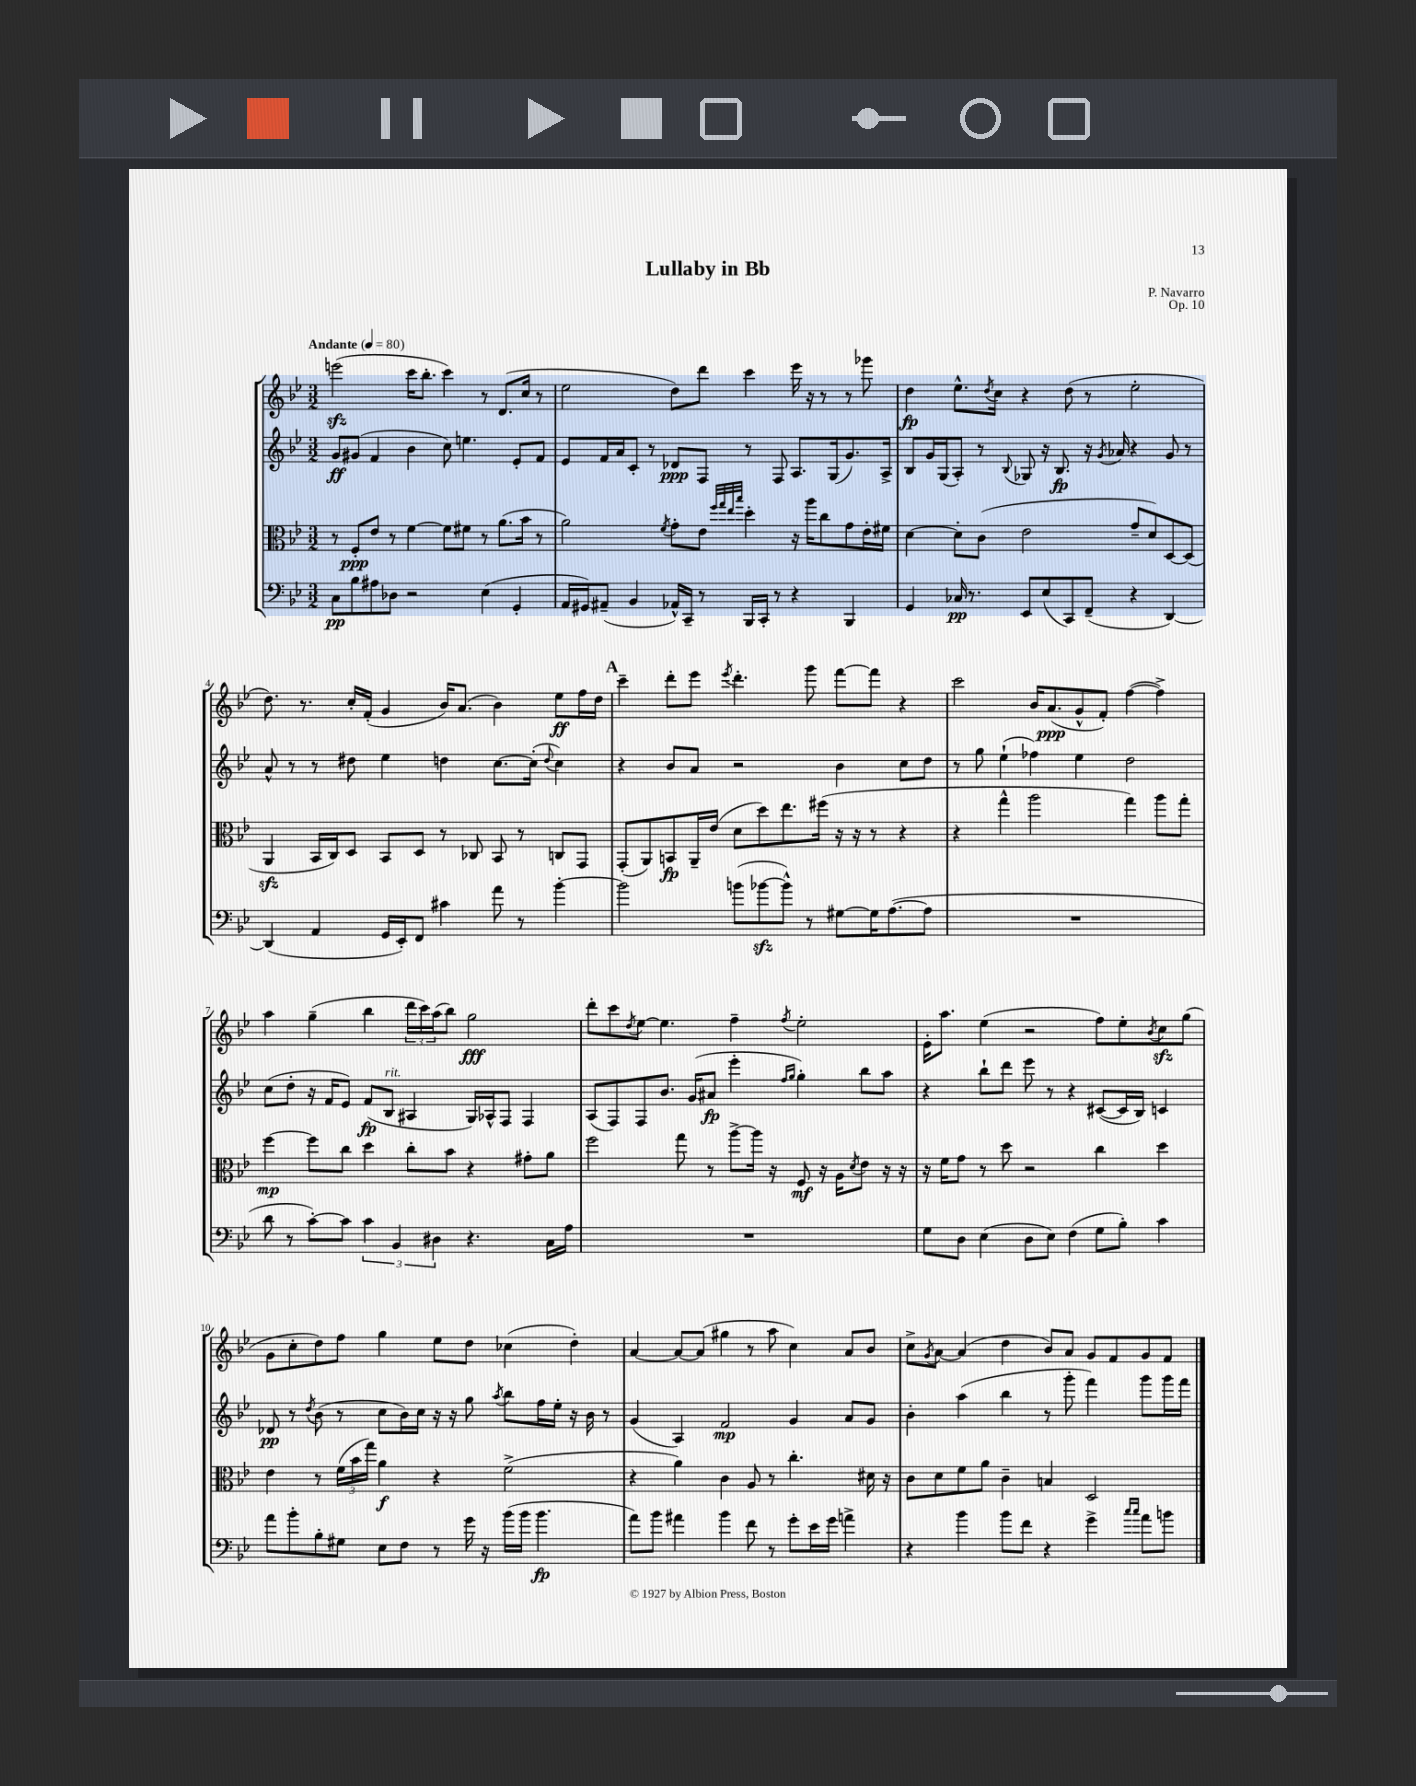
\header { title = "Lullaby in Bb" composer = "P. Navarro" opus = "Op. 10" }
<<
\new StaffGroup <<
\new Staff = "s0" {
    \clef treble \key bes \major \numericTimeSignature \time 3/2 \tempo "Andante" 4 = 80
    e'''2\sfz( c'''16 bes''8.-. c'''4) r8 d'8.( c''16 r8 |
    ees''2 d''8) d'''8 c'''4 ees'''16 r16 r8 r8 ges'''8 |
    d''4\fp ees''8.-^ \acciaccatura { d''8 } c''16 r4 d''8( r8 ees''2-. |
    d''8.) r8. c''16-. f'16-.( g'4 bes'16) a'8.( bes'4) ees''8\ff f''16 d''16 |
    \mark \markup { \bold "A" } c'''4-- d'''8-. ees'''8 \acciaccatura { ees'''8 } d'''4.-. g'''8 f'''8~ f'''8 r4 |
    c'''2 bes'16 a'8.\ppp( g'8-^ f'8-.) f''4~( f''4->) |
    a''4 g''4--( bes''4 \tuplet 3/2 { d'''16 c'''16) a''16( } bes''8) g''2\fff |
    d'''8-. c'''8 \acciaccatura { d''8 } ees''8~ ees''4. f''4-- \acciaccatura { f''8 } ees''2-. |
    ees'16-. a''8. ees''4( r2 f''8) ees''8-. \acciaccatura { bes'8 } c''8\sfz g''8( |
    g'8 c''8-. d''8) f''8 g''4 ees''8 d''8 ces''4( d''4-.) |
    a'4~ a'8~ a'8( gis''4 r8 a''8 c''4) a'8 bes'8 |
    c''8-> \acciaccatura { g'8 } a'8~ a'4( d''4 bes'8) a'8 g'8 f'8 g'8 f'8 \bar "|." |
}
\new Staff = "s1" {
    \clef treble \key bes \major \numericTimeSignature \time 3/2
    g'8\ff gis'8( f'4 bes'4 c''8) e''4. ees'8-. f'8 |
    ees'8 f'16 a'16 c'8-. r8 des'8\ppp f8 r8 f8 a8. g16( g'8.) a16-> |
    bes8 g'16 g16( a8-.) r8 \appoggiatura { bes8 } ges8 r16 bes8.\fp r16 \acciaccatura { g'8 } aes'16 r4 g'8 r8 |
    a'8-^ r8 r8 dis''8 ees''4 d''4 c''8.~ c''16-.( \appoggiatura { d''8 } c''4) |
    \mark \markup { \bold "A" } r4 bes'8 a'8 r2 bes'4 c''8 d''8 |
    r8 g''8 ees''4-!( fes''4) ees''4 d''2 |
    c''8( d''8-. r16 f'16 ees'8) f'8\fp( bes8^\markup { \italic "rit." } ais4 g16) aes16-^ f8 f4 |
    a8( f8) f8 bes'8. g'16( ais'8\fp ees'''4-. \grace { f''16 g''16 } g''4-.) bes''8 a''8 |
    r4 bes''8-! d'''8 ees'''8 r8 r4 cis'8~( cis'16 bes16) c'4 |
    des'8\pp r8 \acciaccatura { d''8 } bes'8( r8 c''8 bes'16) c''16 r16 r16 g''8 \acciaccatura { a''8 } bes''8 f''16 ees''16-. r16 bes'16 r8 |
    g'4( a4) f'2\mp g'4 a'8 g'8 |
    bes'4-. a''4( bes''4 r8 g'''8-. f'''4) g'''8 g'''16 f'''16 \bar "|." |
}
\new Staff = "s2" {
    \clef alto \key bes \major \numericTimeSignature \time 3/2
    r8 f8-.\ppp ees'8 r8 f'4~ f'8 fis'8 r8 a'8.( bes'16 r8 |
    a'2) \acciaccatura { f'8 } g'8-. ees'8 \grace { f''32 g''32 ees''32 bes''32 } d''4-. r16 a''16 c''8 g'8 ees'16-. fis'16 |
    d'4~ d'8-. c'8( ees'2 g'8-- d'8) d8~ d8( |
    a,4\sfz bes,16 c16) d8 bes,8 d8 r8 ces8 bes,8 r8 c8 g,8 |
    \mark \markup { \bold "A" } g,8-.( a,8) b,8\fp a,16-- ees'16( d'8 d''8) ees''8. fis''16( r16 r16 r8 r4 |
    r4 g''4-^ a''2 g''4) a''8 g''8-. |
    f''4~\mp f''8 c''8 d''4 c''8-. bes'8 r4 gis'8-. a'8 |
    f''2 g''8 r8 a''8~-> a''16 r16 f8\mf r16 a16 \acciaccatura { d'8 } ees'8 r16 r16 |
    r16 f'16 g'8 r8 d''8 r2 c''4 d''4 |
    ees'4 r8 \tuplet 3/2 { f'16( bes'16 g''16) } a'4\f r4 f'2->( |
    r4 a'4) c'4 a8 r8 c''4.-. dis'16 r16 |
    c'8 d'8 f'8 a'8 c'4-- b4 d2 \bar "|." |
}
\new Staff = "s3" {
    \clef bass \key bes \major \numericTimeSignature \time 3/2
    c8\pp bes8 ais8 des8 r2 ees4( g,4-. |
    a,16 gis,16) ais,8--( bes,4 aes,16-^) c,16-- r8 bes,,16 c,16-. r8 r4 bes,,4 |
    g,4 ces16\pp r8. ees,8 ees8( c,8) f,8--( r4 d,4~) |
    d,4( a,4 g,16 ees,16-.) f,8 cis'4 a'8 r8 bes'4~-. |
    \mark \markup { \bold "A" } bes'2 b'8( bes'8~\sfz bes'8-^) r8 gis8~ gis16 a8.~( a8 |
    R1. |
    d'8 r8 c'8~-.) c'8 \tuplet 3/2 { c'4 bes,4 dis4 } r4. c16 a16 |
    R1. |
    g8 d8 ees4( d8 ees8) f4( g8 bes8-.) c'4 |
    a'8 bes'8-. bes8-. gis8 ees8 f8 r8 g'16 r16 bes'16( bes'16 bes'4.\fp |
    a'8) bes'8 ais'4 bes'4 f'8 r8 g'8-. ees'16 g'16 a'4-> |
    r4 bes'4 bes'8 f'8 r4 g'4-> \grace { c''16 c''16 } a'8 b'8 \bar "|." |
}
>>
>>
